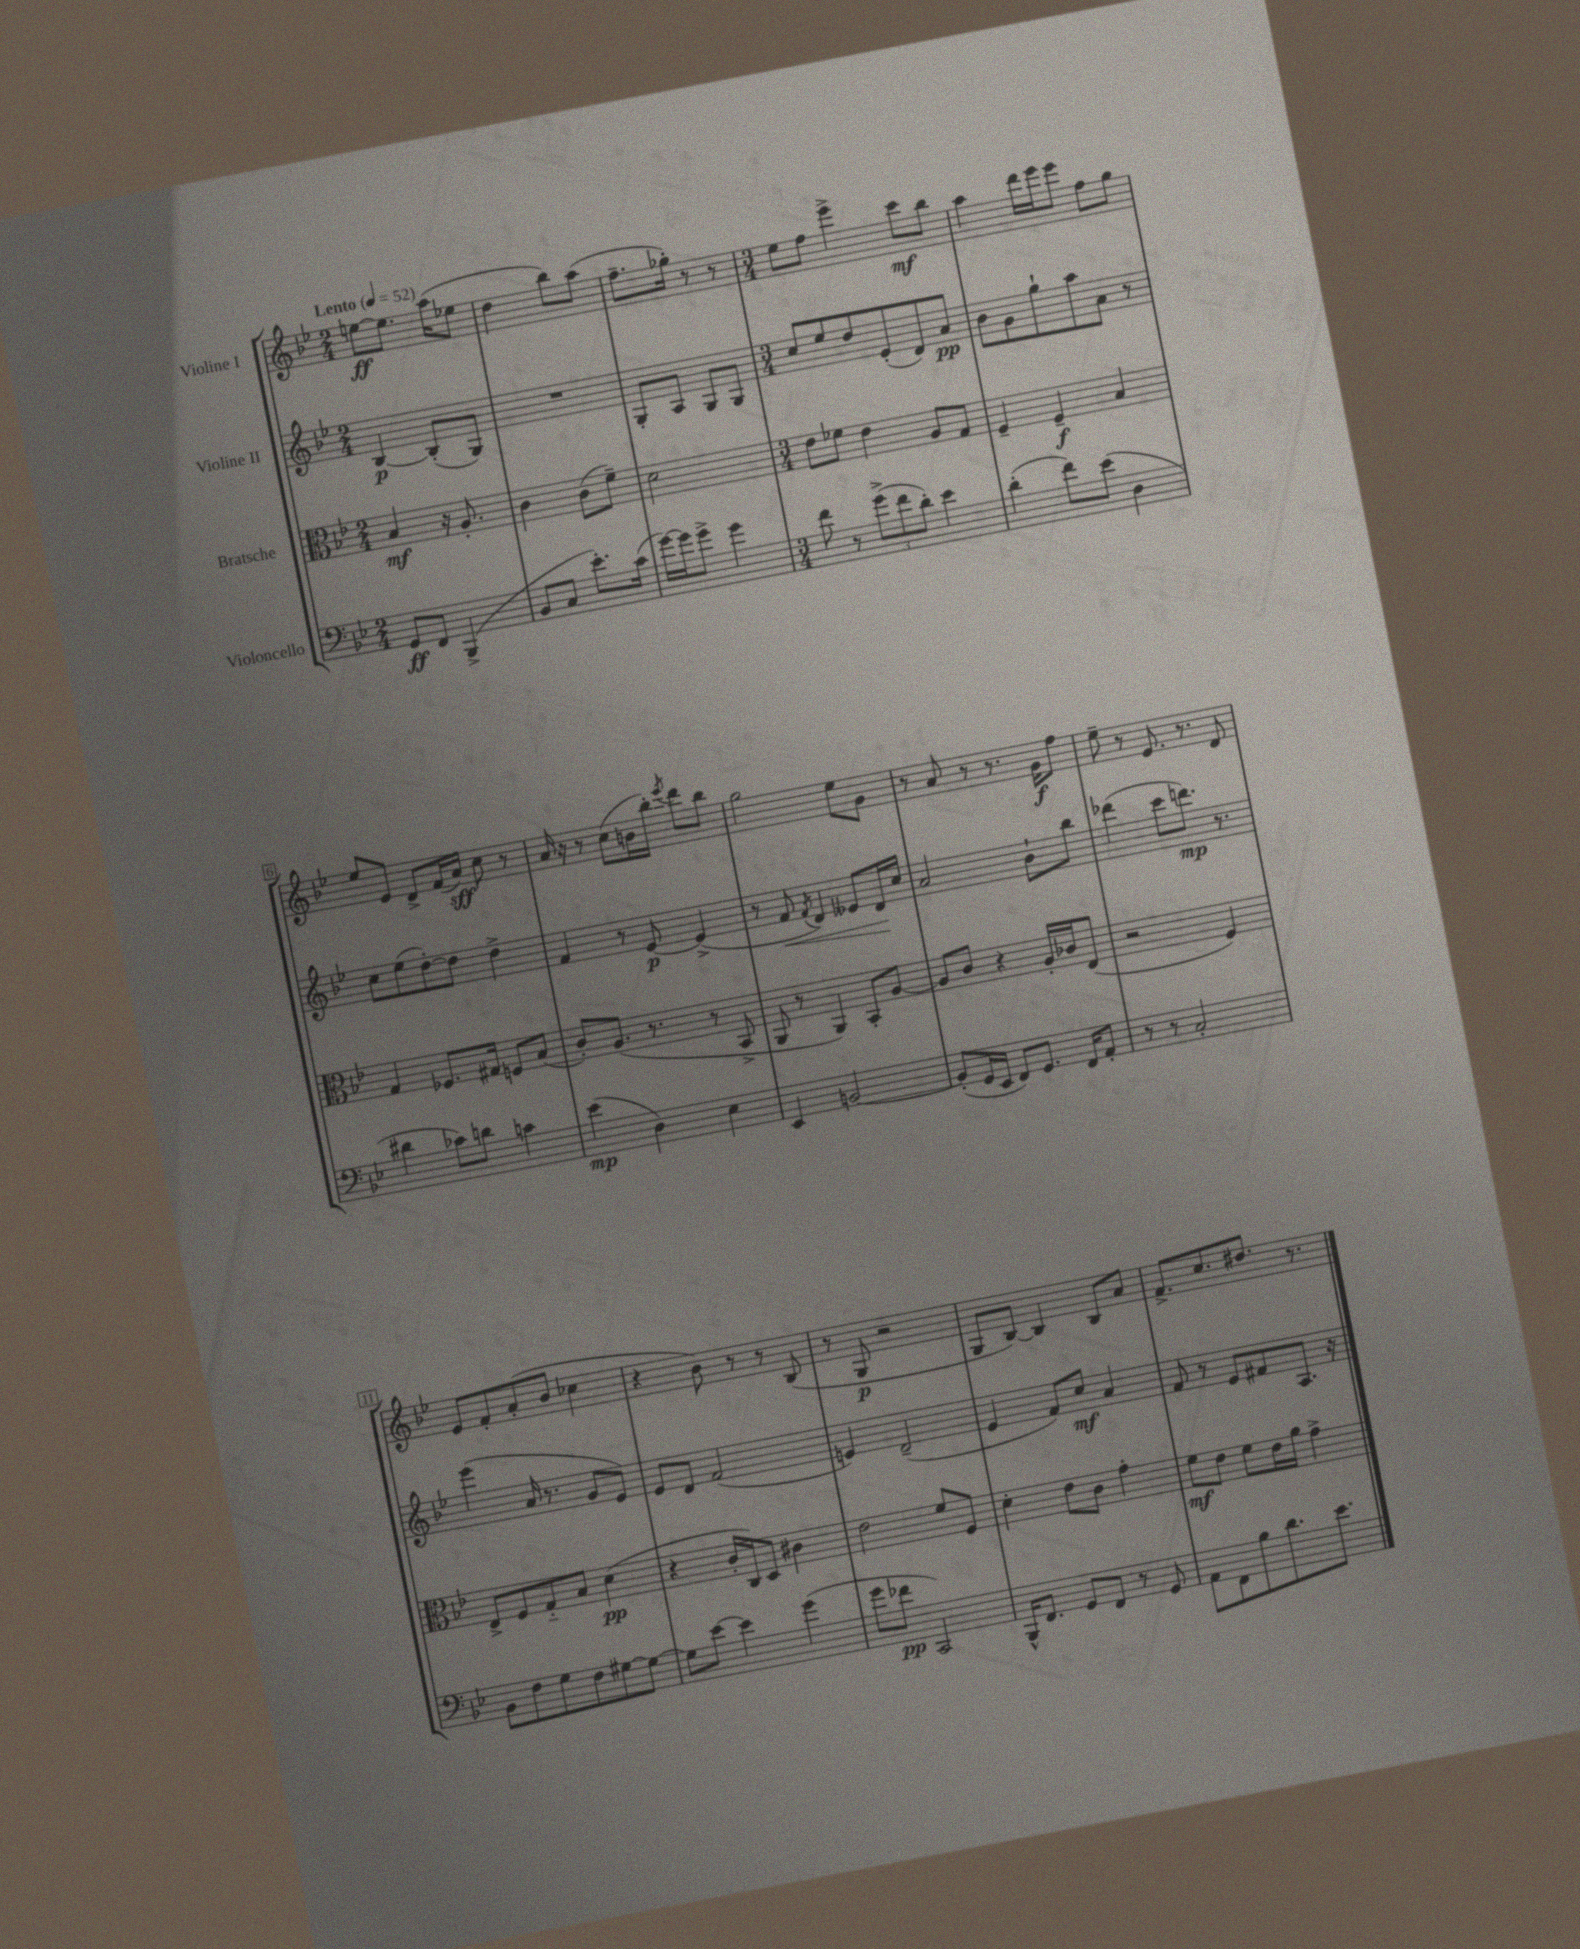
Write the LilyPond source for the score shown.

<<
\new StaffGroup <<
\new Staff = "s0" \with { instrumentName = "Violine I" } {
    \clef treble \key bes \major \numericTimeSignature \time 2/4 \tempo "Lento" 4 = 52
    e''8~\ff e''8. a''16( ees''8 |
    d''4 bes''8) a''8( |
    f''8.-- ges''16-.) r8 r8 |
    \numericTimeSignature \time 3/4 ees''8 f''8 ees'''4-> c'''8\mf bes''8 |
    a''4 d'''16 ees'''16 ees'''8 f''8 g''8 |
    ees''8 ees'8 d'8-> f'16( a'16\sff) c''8 r8 |
    a'16 r16 r8 c''8( b'16 bes''16-.) \acciaccatura { ees'''8 } d'''8 bes''8 |
    g''2 ees''8 g'8 |
    r8 a'8 r8 r8. g'16\f f''8 |
    ees''8-- r8 ees'8. r8. d'8 |
    ees'8 f'8-. a'8-.( bes'8 ces''4 |
    r4 bes'8) r8 r8 bes8( |
    r8 g8\p r2 |
    g8 bes8~) bes4 bes8 a'8 |
    f'8.-> c''8. dis''8. r8. \bar "|." |
}
\new Staff = "s1" \with { instrumentName = "Violine II" } {
    \clef treble \key bes \major \numericTimeSignature \time 2/4
    bes4~\p bes8-.( g8) |
    R2 |
    g8-. a8 g8 g8 |
    \numericTimeSignature \time 3/4 c''8 ees''8 d''8 ees'8-.( d'8) a'8\pp |
    bes'8 g'8 g''8-! a''8 a'8 r8 |
    c''8 ees''8( d''8~-.) d''8 d''4-> |
    f'4 r8 ees'8~\p ees'4->( |
    r8 f'8\< \acciaccatura { f'8 } d'4) eeses'8 d'16\! c''16 |
    a'2 bes'8-! bes''8 |
    des'''4( c'''8 d'''8.\mp) r8. |
    ees'''4( a'16 r8. g'8 ees'8) |
    ees'8 d'8 f'2( |
    e'4) d'2--( |
    ees'4 f'8) c''8\mf a'4 |
    f'8 r8 ees'8 fis'8 a8. r16 \bar "|." |
}
\new Staff = "s2" \with { instrumentName = "Bratsche" } {
    \clef alto \key bes \major \numericTimeSignature \time 2/4
    bes4\mf r16 a8.-. |
    c'4 c'8( f'8--) |
    d'2 |
    \numericTimeSignature \time 3/4 ees'8 fes'8 ees'4 a8 g8 |
    f4-- f4--\f bes4 |
    g4 fes8. gis16 f8 bes8( |
    c'8-.) a8.( r8. r8 bes,8-> |
    a,8 r8 a,4) bes,8-. a8~ |
    a8 c'8 r4 a16-. ces'16 ees8( |
    r2 f4) |
    ees8-> f8 g8-_ bes8 d'4\pp( |
    r4 c'16-. c16) d8 cis'4 |
    ees'2 f'8 f8 |
    d'4-. ees'8 c'8 g'4-. |
    f'8\mf ees'8 f'8 ees'16 a'16 g'4-> \bar "|." |
}
\new Staff = "s3" \with { instrumentName = "Violoncello" } {
    \clef bass \key bes \major \numericTimeSignature \time 2/4
    g,8\ff f,8 bes,,4->( |
    bes,8 c8 ees'8.-.) c'16( |
    g'16~) g'16 g'8-> g'4 |
    \numericTimeSignature \time 3/4 f'8 r8 \tuplet 3/2 { g'8->( f'8 d'8-.) } ees'4 |
    d'4-.( f'8) ees'8( d4 |
    dis'4 ces'8) d'8 c'4 |
    ees'4\mp( d4) ees4 |
    ees,4 b,2~ |
    b,8-.( g,16 ees,16 f,8) g,8. f,16 a,8-. |
    r8 r8 c2-. |
    bes,8 f8 g8 f8 gis8~ gis8~ |
    gis8 ees'8~ ees'4 g'4( |
    g'8 fes'8\pp c,2) |
    bes,,16-^ f,8. g,8 f,8 r8 g,8 |
    a,8 f,8 bes8 d'8. ees'8. \bar "|." |
}
>>
>>
\layout { \context { \Score \override BarNumber.stencil = #(make-stencil-boxer 0.1 0.3 ly:text-interface::print) } }
